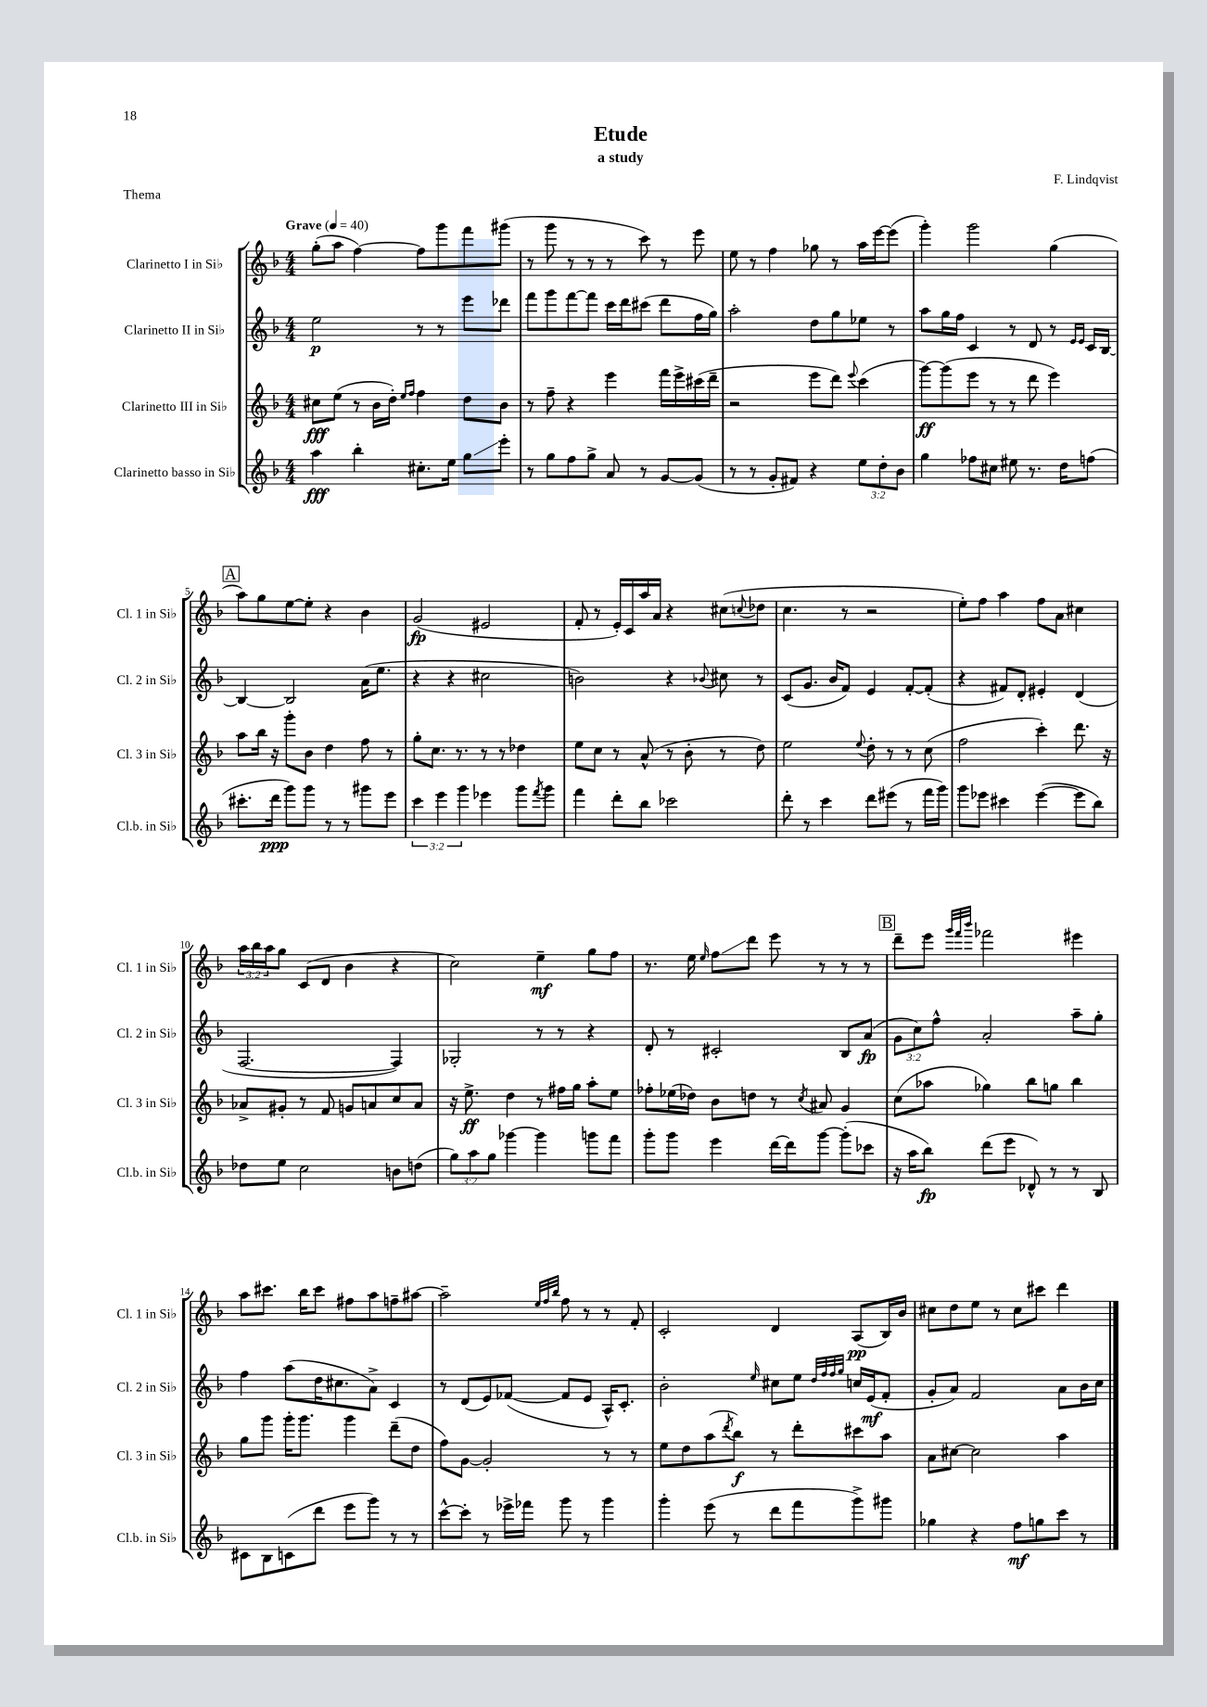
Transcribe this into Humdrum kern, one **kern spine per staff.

**kern	**kern	**kern	**kern
*staff4	*staff3	*staff2	*staff1
*clefG2	*clefG2	*clefG2	*clefG2
*k[b-]	*k[b-]	*k[b-]	*k[b-]
*M4/4	*M4/4	*M4/4	*M4/4
*MM40	*MM40	*MM40	*MM40
4aa\	8cc#\L	2ee\	(8gg'\L
.	(8ee\J	.	8aa\J
4bb-'\	8r	.	[4ff\)
.	16b-\LL	.	.
.	16dd'\JJ)	.	.
.	16qqee/LL	.	.
.	16qqff/JJ	.	.
8.cc#'\L	4ff\	8r	8ff\]L
.	.	8r	8ggg\
16ee\Jk	.	.	.
8gg\L	8dd\L	8eee\L	8fff\
8eee'\J	8b-\J	8ddd-\J	(8ggg#\J
=	=	=	=
8r	8r	8fff\L	8r
8gg\L	8ff~\	8ggg\	8ggg\
8ff\	4r	[8fff\	8r
8gg^\J	.	8fff\]J	8r
8a/	4eee\	16ccc\LL	8r
.	.	16ddd\J	.
8r	.	(8ccc#\J	8ccc\)
[8g/L	16fff\LL	8ddd\L	8r
.	16eee^\	.	.
(8g/]J	(16ccc#\	16ff\L	8eee\
.	16ddd~\JJ	16gg\JJ)	.
=	=	=	=
8r	2r	2aa'\	8ee\
8r	.	.	8r
8g'/L	.	.	4ff\
8f#/J)	.	.	.
4r	8eee\L	8dd\L	8gg-\
.	8ddd\J)	8gg\	8r
.	8qqeee/	.	.
12ee\L	(4ccc\	8ee-\J	16aa\LL
.	.	.	[16eee\J
12dd'\	.	.	.
.	.	8r	(8eee\]J
12b-\J	.	.	.
=	=	=	=
4gg\	[8ggg\L)	8aa\L	4ggg'\)
.	(8ggg\]	16gg\L	.
.	.	16ff\JJ	.
8ff-\L	8eee\J	4c/	2ggg\
8cc#\J	8r	.	.
8ee#\	8r	8r	.
8.r	8ddd\	8d/	.
.	4eee\)	8r	(4gg\
16dd\LK	.	.	.
.	.	16qqe/LL	.
.	.	16qqe/JJ	.
(8ff\J	.	16c/LL	.
.	.	[16B-/JJ	.
=	=	=	=
8.ccc#'\L	8aa\L	4B-/_	8aa\L)
.	16bb-\Jk	.	8gg\
16ddd\Jk	16r	.	.
8ggg\L)	8ggg'\L	2B-/]	[8ee\
8ggg\J	8b-\J	.	8ee'\]J
8r	4dd\	.	4r
8r	.	.	.
8ggg#\L	8ff\	(16a\LK	4b-\
.	.	8.ee\J	.
8eee\J	8r	.	.
=	=	=	=
6ccc\	8gg'\L	4r	(2g/
.	8.cc\J	.	.
6eee\	.	.	.
.	.	4r	.
.	8.r	.	.
6ggg\	.	.	.
4eee-\	8r	2cc#\	2e#/
.	8r	.	.
8ggg\L	4dd-\	.	.
8qfff/	.	.	.
8ggg\J	.	.	.
=	=	=	=
4fff\	8ee\L	2b\)	8f'/
.	8cc\J	.	8r
8ddd'\L	8r	.	16e'/LL)
.	.	.	16c/
8bb-\J	(8a^^/	.	16aa/
.	.	.	16a/JJ
2ccc-\	8r	4r	4r
.	8b-'\	.	.
.	.	8qqb-/	.
.	8r	8cc#\	(8cc#\L
.	.	.	8qqcc/
.	8dd\)	8r	8dd-\J
=	=	=	=
8ddd'\	2ee\	(8c/L	4.cc\
8r	.	8.g/J	.
4ccc\	.	.	.
.	.	16b-/LK	.
.	.	8f/J)	8r
.	8qqee/	.	.
8ddd\L	8dd'\	4e/	2r
(8eee#\J	8r	.	.
8r	8r	[8f'/L	.
16fff\LL	(8cc\	(8f'/]J	.
16ggg\JJ)	.	.	.
=	=	=	=
8ggg\L	2ff\	4r	8ee'\L)
8eee-\J	.	.	8ff\J
4ccc#\	.	8f#/L)	4aa\
.	.	8d'/J	.
([4eee-\	4ccc'\)	4e#'/	8ff\L
.	.	.	8a\J
8eee-\]L	8.ddd\	(4d/	4cc#\
8bb-\J)	.	.	.
.	16r	.	.
=	=	=	=
8dd-\L	8a-^/L	[2.F/	24aa\LL
.	.	.	24bb-\
.	.	.	24aa\J
8ee\J	8g#'/J	.	8gg\J
2cc\	8r	.	(8c/L
.	8f/	.	8d/J
.	8g/L	.	4b-\
.	8a/	.	.
8b\L	8cc/	4F/])	4r
(8dd\J	8a/J	.	.
=	=	=	=
12gg\L)	16r	2G-'/	2cc\)
.	8.ee^\	.	.
12aa\	.	.	.
12gg\J	.	.	.
[4ggg-\	4dd\	.	.
4ggg-\]	8r	8r	4ee~\
.	16ff#\LL	8r	.
.	16gg\JJ	.	.
8ggg\L	8aa'\L	4r	8gg\L
8fff\J	8ee\J	.	8ff\J
=	=	=	=
8ggg'\L	8ff-'\L	8d'/	8.r
8ggg\J	(16ee-\L	8r	.
.	16dd-\JJ)	.	16ee\
.	.	.	16qqee/
4eee\	8b-\L	2c#'/	8ff\L
.	8dd\J	.	8ddd\J
[16ddd\LL	8r	.	8eee\
16ddd\]J	.	.	.
.	8qcc/	.	.
[8ggg\J	8a#/	.	8r
(8ggg'\]L	4g/	8B-/L	8r
8ccc-\J	.	(8a/J	8r
=	=	=	=
16r	(8cc\L	12g\L	8ddd~\L
16aa\LK	.	.	.
.	.	12cc\)	.
8bb-\J)	8aa-\J	.	8eee\J
.	.	12ff^^\J	.
.	.	.	32qqggg/LLL
.	.	.	32qqfff/
.	.	.	32qqbbb-/JJJ
(8ddd\L	4gg-\)	2a'/	2fff-\
8eee\J	.	.	.
8d-^^/)	8bb-\L	.	.
8r	8gg\J	.	.
8r	4bb-\	8aa~\L	4eee#\
8B-/	.	8gg'\J	.
=	=	=	=
8c#\L	8gg\L	4ff\	8aa\L
8B-\	8ggg\J	.	8.ccc#\J
(8c\	16ggg'\LK	(8aa\L	.
.	8.ggg\J	.	16bb-\LK
8ddd\J	.	16dd\K	8ccc#\J
.	.	8.cc#\	.
8eee\L	4ggg\	.	8ff#\L
8ggg\J)	.	8a^\J)	8aa\
8r	(8ddd~\L	4c/	8ff~\
8r	8dd\J	.	[8aa#\J
=	=	=	=
[8ccc^^\L	8ff\L)	8r	2aa#~\]
8ccc'\]J	[8g\J	(8d/L	.
8r	2g'/]	8e/)	.
16eee-^\LL	.	([8f-/J	.
16fff-\JJ	.	.	.
.	.	.	32qqee/LLL
.	.	.	32qqff/
.	.	.	32qqbb-/JJJ
8ggg\	.	8f-/]L	8ff\
8r	.	8e/J	8r
4ggg\	8r	16A^^/LK)	8r
.	.	8.c'/J	.
.	8r	.	8f'/
=	=	=	=
4ggg'\	8ee\L	2b-'\	2c'/
.	8dd\	.	.
(8eee\	(8aa\	.	.
.	8qddd/	.	.
8r	8bb-\J)	.	.
.	.	16qqee/	.
8ddd\L	8r	8cc#\L	4d/
8fff\	8ddd'\L	8ee\J	.
.	.	32qqdd/LLL	.
.	.	32qqff/	.
.	.	32qqff/	.
.	.	32qqgg/JJJ	.
8ggg^\)	8ccc#\	16cc/LL	(8A/L
.	.	(16e/J	.
8ggg#\J	8aa\J	8f'/J	16B-/L)
.	.	.	16b-/JJ
=	=	=	=
4gg-\	8a\L	8g'/L	8cc#\L
.	[8cc#\J	8a/J)	8dd\
4r	2cc#\]	2f/	8ee\J
.	.	.	8r
8ff\L	.	.	8cc#\L
8gg\	.	.	8ccc#\J
8ccc\J	4aa\	8a\L	4ddd\
8r	.	16b-\L	.
.	.	16cc\JJ	.
==	==	==	==
*-	*-	*-	*-
